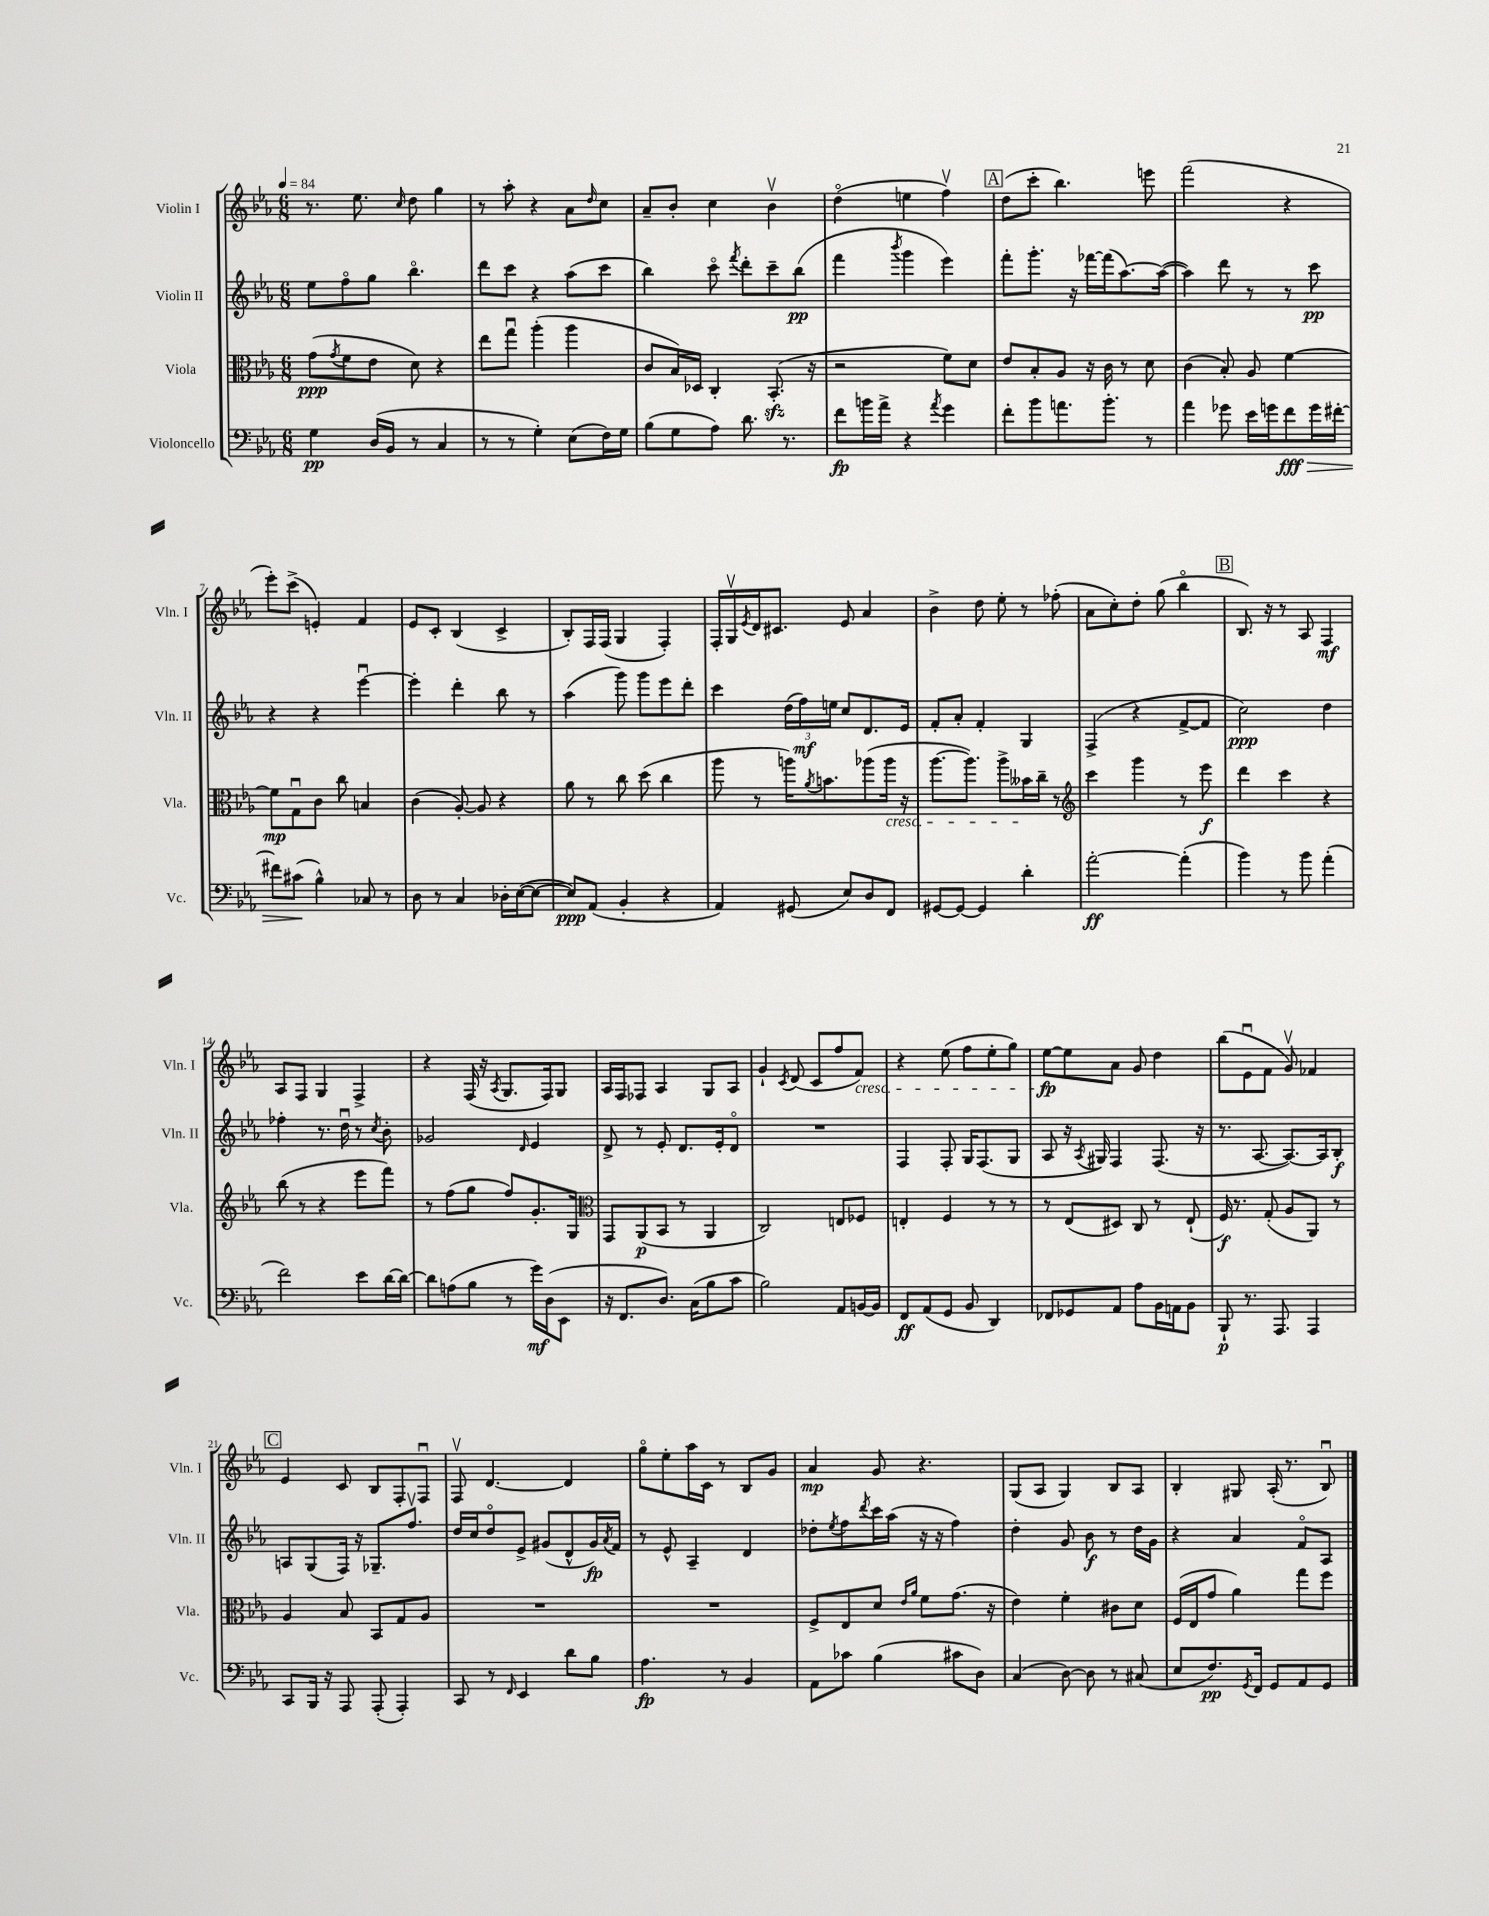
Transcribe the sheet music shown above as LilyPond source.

<<
\new StaffGroup <<
\new Staff = "s0" \with { instrumentName = "Violin I" shortInstrumentName = "Vln. I" } {
    \clef treble \key ees \major \numericTimeSignature \time 6/8 \tempo 4 = 84
    r8. ees''8. \grace { c''16 } d''8 g''4 |
    r8 aes''8-. r4 aes'8 \grace { d''16 } c''8 |
    aes'8-- bes'8-. c''4 bes'4\upbow |
    d''4\flageolet( e''4 f''4\upbow) |
    \mark \markup { \box "A" } d''8( c'''8-. bes''4.) e'''8 |
    f'''2( r4 |
    ees'''8-.) c'''8->( e'4-.) f'4 |
    ees'8 c'8-. bes4( c'4-> |
    bes8-.) f16 f16( g4 f4-.) |
    f16-. g16\upbow \acciaccatura { ees'8 } d'16 cis'8. ees'8 aes'4 |
    bes'4-> d''8 ees''8-. r8 fes''8-.( |
    aes'8 c''8-.) d''8-. g''8( bes''4\flageolet |
    \mark \markup { \box "B" } bes8.) r16 r8 aes8 f4\mf |
    aes8 f8 g4 f4-> |
    r4 f16( r16 \acciaccatura { aes8 } g8. f16) g8 |
    aes16 f16 fes8 aes4 g8 aes8 |
    g'4-! \acciaccatura { c'8 } d'8( c'8 f''8 f'8\cresc) |
    r4 ees''8( f''8 ees''8-. g''8) |
    ees''8~\fp\! ees''8 aes'8 g'8 d''4 |
    bes''8( ees'8\downbow f'8 g'8\upbow) fes'4 |
    \mark \markup { \box "C" } ees'4 c'8 bes8 f8-. f8\downbow |
    f8\upbow d'4.~ d'4 |
    g''8\flageolet ees''8-. aes''16 c'16 r8 bes8 g'8 |
    aes'4\mp g'8 r4. |
    g8( aes8 g4) bes8 aes8 |
    bes4-. gis8 aes16-.( r8. bes8\downbow) \bar "|." |
}
\new Staff = "s1" \with { instrumentName = "Violin II" shortInstrumentName = "Vln. II" } {
    \clef treble \key ees \major \numericTimeSignature \time 6/8
    ees''8 f''8\flageolet g''8 bes''4.\flageolet |
    d'''8 c'''8 r4 aes''8( c'''8 |
    bes''4) c'''8\flageolet \acciaccatura { f'''8 } d'''8-. c'''8-- bes''8\pp( |
    f'''4 \acciaccatura { bes'''8 } g'''4 ees'''4) |
    \mark \markup { \box "A" } f'''8-. g'''8.-. r16 fes'''16~ fes'''16( aes''8.~) aes''16~( |
    aes''4) d'''8 r8 r8 c'''8\pp |
    r4 r4 ees'''4~\downbow |
    ees'''4-. d'''4-. bes''8 r8 |
    aes''4( g'''8) g'''8 ees'''8 d'''8-. |
    c'''4 \tuplet 3/2 { d''16( f''16\mf) e''16 } c''8 d'8. ees'16 |
    f'8-. aes'8-. f'4-. g4 |
    f4->( r4 f'8~-> f'8 |
    \mark \markup { \box "B" } c''2\ppp) d''4 |
    fes''4-. r8. d''16\downbow r8 \acciaccatura { c''8 } bes'8-. |
    ges'2 \grace { d'16 } ees'4 |
    d'8-> r8 ees'8-. d'8. ees'16-. d'8\flageolet |
    R2. |
    f4 f8-. g16 f8.( g8 |
    aes8 r16 \acciaccatura { aes8 } gis16) f4 f8.( r16 |
    r8. aes8.~ aes8.~) aes16 bes8-.\f |
    \mark \markup { \box "C" } a8 g8( f16) r16 ges8.-- f''8.\upbow |
    d''16 c''16 d''8\flageolet ees'8-> gis'8( d'8-^ gis'16\fp) \acciaccatura { aes'8 } f'16 |
    r8 ees'8-^ aes4-- d'4 |
    des''8-. \acciaccatura { ees''8 } f''8 \acciaccatura { d'''8 } c'''16 aes''16( r16 r16 f''4) |
    d''4-. g'8 bes'8\f r8 d''16 g'16 |
    r4 aes'4 f'8\flageolet aes8 \bar "|." |
}
\new Staff = "s2" \with { instrumentName = "Viola" shortInstrumentName = "Vla." } {
    \clef alto \key ees \major \numericTimeSignature \time 6/8
    g'8\ppp( \acciaccatura { g'8 } f'8 ees'8 d'8) r4 |
    ees''8 g''8\downbow aes''4-.( aes''4 |
    c'8 bes16) des16 c4-. bes,8.-.\sfz( r16 |
    r2 f'8) d'8 |
    \mark \markup { \box "A" } ees'8 bes8-. aes8 r16 c'16 r8 d'8 |
    c'4( bes8-.) aes8 f'4~ |
    f'8\mp g8\downbow c'8 c''8 b4 |
    c'4( aes8~-.) aes8 r4 |
    aes'8 r8 c''8 d''8( c''4 |
    aes''8 r8 a''16) \acciaccatura { aes'8 } b'8. aes''8( aes''16\cresc r16 |
    aes''8.~ aes''8.) aes''8-> beses'16\! c''16-- r8 |
    \clef treble c'''4 g'''4 r8 ees'''8\f |
    \mark \markup { \box "B" } d'''4 c'''4 r4 |
    bes''8( r8 r4 ees'''8 f'''8) |
    r8 f''8( g''8 f''8) g'8.-. g16 |
    \clef alto g,8 aes,8\p( bes,8 r8 aes,4 |
    c2) e8 fes8 |
    e4-. f4 r8 r8 |
    r8 ees8( dis8) c8 r8 ees8-!( |
    f16\f) r8. g8-.( aes8 aes,8) r8 |
    \mark \markup { \box "C" } aes4 bes8 bes,8 g8 aes8 |
    R2. |
    R2. |
    f8-> ees8 d'8 \grace { ees'16 aes'16 } f'8 g'8.( r16 |
    ees'4) f'4-. cis'8 d'8 |
    f16( ees16 g'8 aes'4) g''8 f''8 \bar "|." |
}
\new Staff = "s3" \with { instrumentName = "Violoncello" shortInstrumentName = "Vc." } {
    \clef bass \key ees \major \numericTimeSignature \time 6/8
    g4\pp d16( bes,16 r8 c4 |
    r8 r8 g4-.) ees8( f16) g16 |
    bes8( g8 aes8) d'8. r8. |
    f'8\fp b'16 aes'16-> r4 \acciaccatura { aes'8 } g'4 |
    \mark \markup { \box "A" } f'8-. bes'8 a'8. bes'8.-. r8 |
    aes'4 ges'8 ees'16 g'16 f'8\fff\> g'16 fis'16~-. |
    fis'8 cis'8\!( bes4-^) ces8 r8 |
    d8 r8 c4 des16-. ees16~( ees8~ |
    ees8\ppp) aes,8( bes,4-. r4 |
    aes,4) gis,8( ees8) d8 f,8 |
    gis,8~ gis,8~ gis,4 d'4-. |
    aes'2~-.\ff aes'4-.( |
    \mark \markup { \box "B" } bes'4) r8 bes'8 aes'4-.( |
    f'2) ees'8 d'16~ d'16~ |
    d'8 a8( bes8 r8 g'16\mf) d16( ees,8 |
    r16 f,8. d8.) c16( bes8 c'8 |
    bes2) aes,8 b,16~ b,16 |
    f,8\ff aes,8( g,8 bes,8 d,4) |
    fes,8 ges,8 aes,8 aes8 bes,16 a,16 bes,8 |
    bes,,8-!\p r8. aes,,8. aes,,4 |
    \mark \markup { \box "C" } c,8 bes,,16 r16 aes,,8 aes,,8-.( aes,,4-.) |
    c,8 r8 \grace { f,16 } ees,4 d'8 bes8 |
    aes4.\fp r8 bes,4 |
    aes,8 ces'8 bes4( cis'8 d8) |
    c4( d8~) d8 r8 cis8( |
    ees8 f8.\pp) \acciaccatura { g,8 } f,16 g,8 aes,8 g,8 \bar "|." |
}
>>
>>
